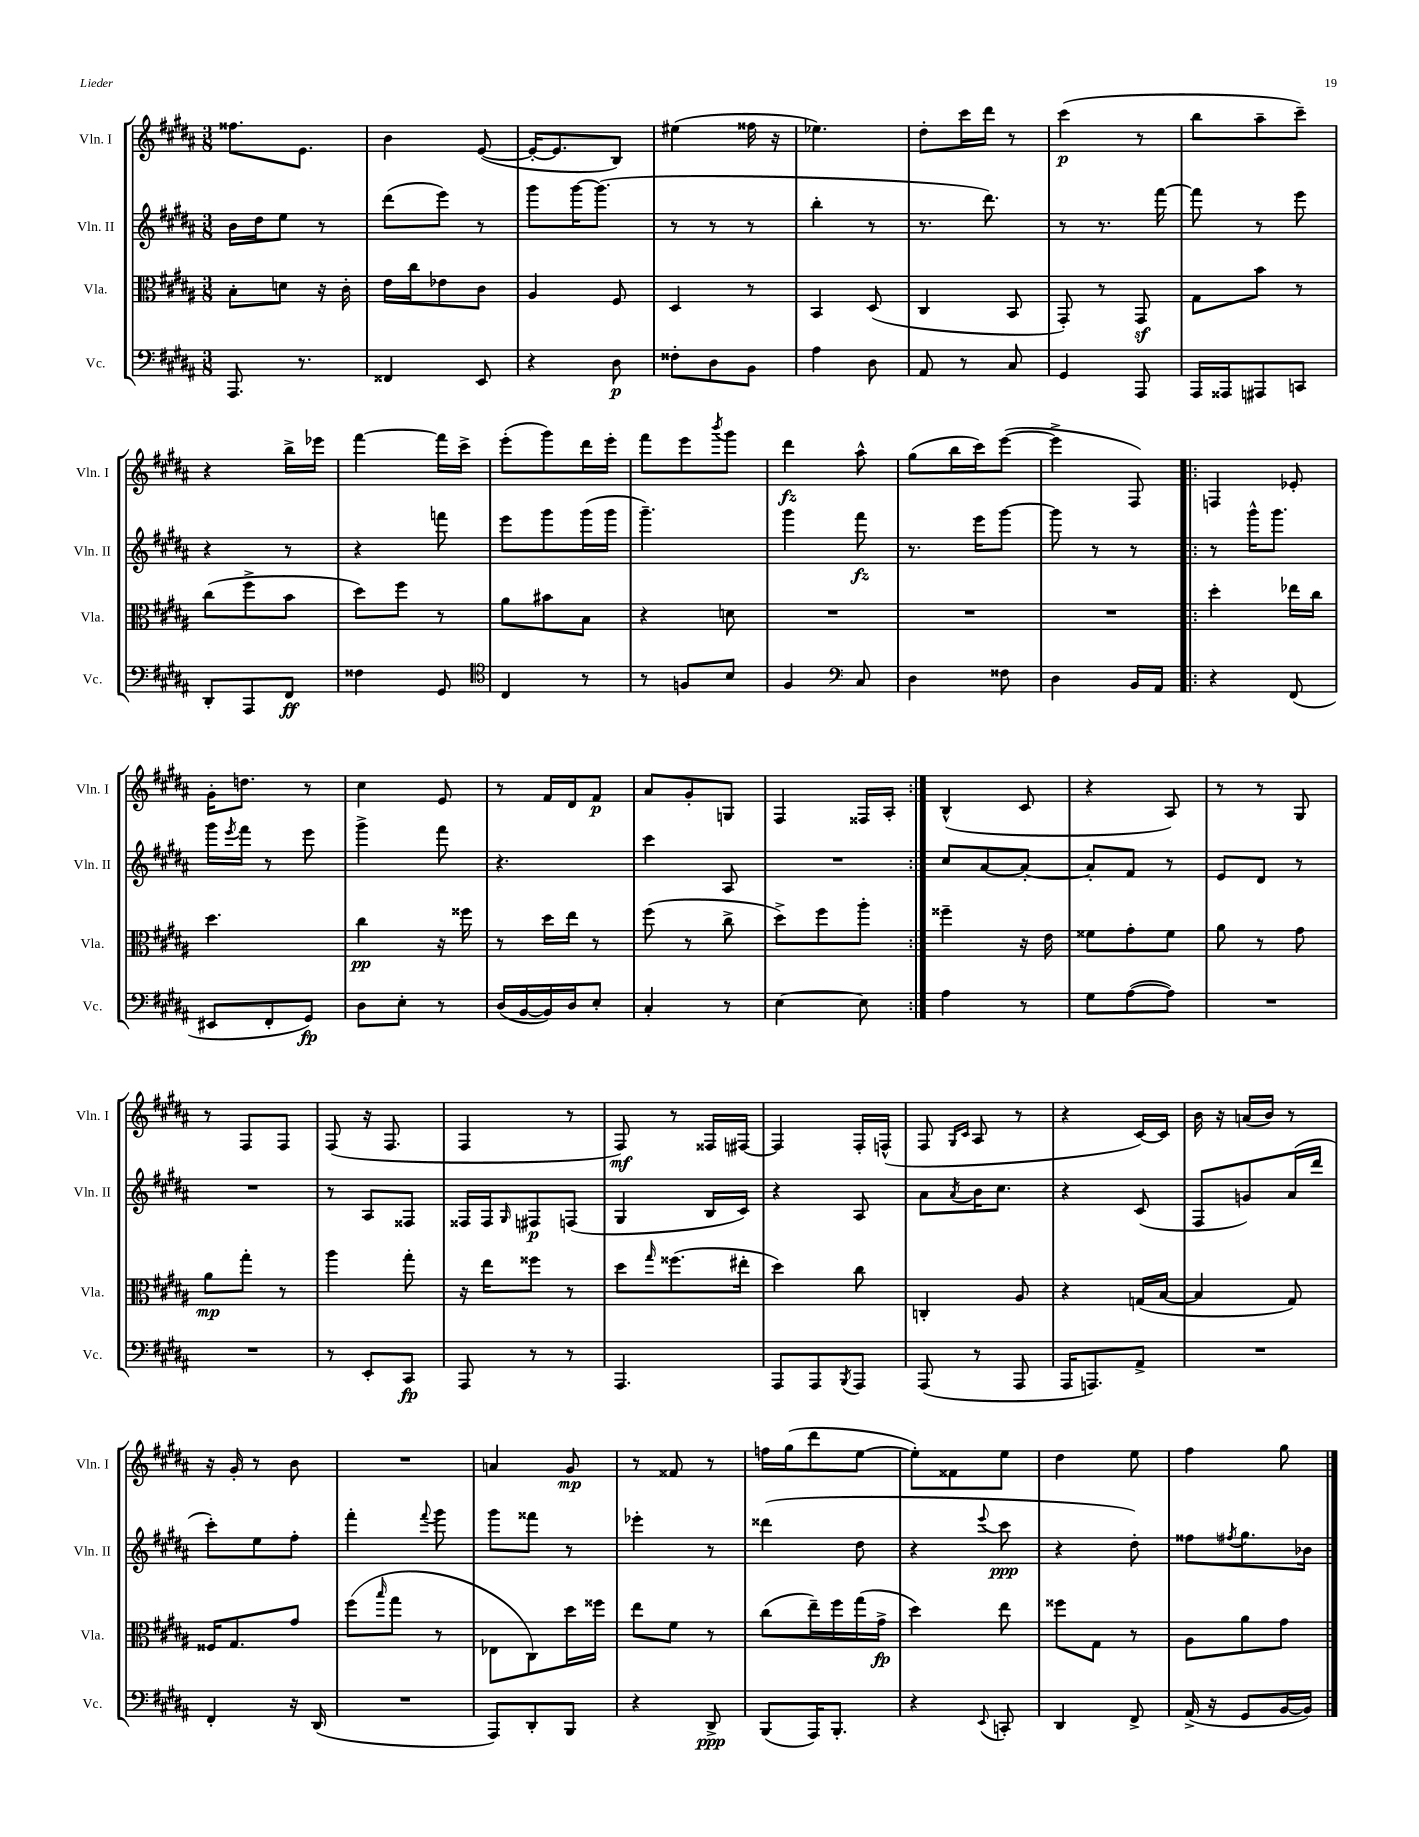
<<
\new StaffGroup <<
\new Staff = "s0" \with { instrumentName = "Vln. I" shortInstrumentName = "Vln. I" } {
    \clef treble \key b \major \numericTimeSignature \time 3/8
    fisis''8. e'8. |
    b'4 e'8~( |
    e'16~-. e'8. b8) |
    eis''4( fisis''16 r16 |
    ees''4.) |
    dis''8-. cis'''16 dis'''16 r8 |
    cis'''4\p( r8 |
    b''8 ais''8-- cis'''8--) |
    r4 b''16-> ees'''16 |
    fis'''4~ fis'''16 cis'''16-> |
    e'''8-.( gis'''8) dis'''16 e'''16-. |
    fis'''8 e'''8 \acciaccatura { b'''8 } gis'''8 |
    dis'''4\fz ais''8-^ |
    gis''8( b''16 cis'''16) e'''8~( |
    e'''4-> fis8) |
    \repeat volta 2 { f4 ees'8-. |
    gis'16-. d''8. r8 |
    cis''4 e'8 |
    r8 fis'16 dis'16 fis'8\p |
    ais'8 gis'8-. g8 |
    fis4 fisis16 ais16-. | }
    b4-^( cis'8 |
    r4 ais8) |
    r8 r8 gis8 |
    r8 fis8 fis8 |
    fis8( r16 fis8. |
    fis4 r8 |
    fis8\mf) r8 fisis16 fis16~ |
    fis4 fis16-. f16-^( |
    fis8 \grace { gis16 cis'16 } ais8 r8 |
    r4 cis'16~) cis'16 |
    b'16 r16 a'16( b'16) r8 |
    r16 gis'16-. r8 b'8 |
    R4. |
    a'4 gis'8\mp |
    r8 fisis'8 r8 |
    f''16 gis''16( dis'''8 e''8~ |
    e''8-.) fisis'8 e''8 |
    dis''4 e''8 |
    fis''4 gis''8 \bar "|." |
}
\new Staff = "s1" \with { instrumentName = "Vln. II" shortInstrumentName = "Vln. II" } {
    \clef treble \key b \major \numericTimeSignature \time 3/8
    b'16 dis''16 e''8 r8 |
    dis'''8( e'''8) r8 |
    gis'''8 gis'''16~ gis'''8.( |
    r8 r8 r8 |
    b''4-. r8 |
    r8. dis'''8.) |
    r8 r8. fis'''16~ |
    fis'''8 r8 e'''8 |
    r4 r8 |
    r4 f'''8 |
    e'''8 gis'''8 gis'''16( gis'''16 |
    gis'''4.--) |
    gis'''4 fis'''8\fz |
    r8. e'''16 gis'''8~ |
    gis'''8 r8 r8 |
    \repeat volta 2 { r8 gis'''16-^ gis'''8. |
    gis'''16 \acciaccatura { e'''8 } fis'''16 r8 e'''8 |
    gis'''4-> fis'''8 |
    r4. |
    cis'''4 ais8 |
    R4. | }
    cis''8 ais'8~ ais'8~-. |
    ais'8-. fis'8 r8 |
    e'8 dis'8 r8 |
    R4. |
    r8 ais8 fisis8 |
    fisis16 fisis16 \grace { gis16 } fis8\p f8( |
    gis4 b16 cis'16) |
    r4 ais8 |
    ais'8 \acciaccatura { ais'8 } b'16 cis''8. |
    r4 cis'8( |
    fis8 g'8) ais'16( dis'''16 |
    cis'''8-.) e''8 fis''8-. |
    fis'''4-. \appoggiatura { fis'''8 } gis'''8 |
    gis'''8 fisis'''8 r8 |
    ees'''4-. r8 |
    disis'''4( dis''8 |
    r4 \appoggiatura { e'''8 } cis'''8\ppp |
    r4 dis''8-.) |
    fisis''8 \acciaccatura { fis''8 } gis''8. bes'16 \bar "|." |
}
\new Staff = "s2" \with { instrumentName = "Vla." shortInstrumentName = "Vla." } {
    \clef alto \key b \major \numericTimeSignature \time 3/8
    b8-. d'8 r16 cis'16-. |
    e'16 cis''16 ees'8 cis'8 |
    ais4 fis8 |
    dis4 r8 |
    b,4 dis8( |
    cis4 b,8 |
    gis,8-.) r8 gis,8\sf |
    gis8 b'8 r8 |
    cis''8( fis''8-> b'8 |
    dis''8) fis''8 r8 |
    ais'8 bis'8 b8 |
    r4 d'8 |
    R4. |
    R4. |
    R4. |
    \repeat volta 2 { dis''4-. ees''16 cis''16 |
    dis''4. |
    cis''4\pp r16 fisis''16 |
    r8 dis''16 e''16 r8 |
    fis''8( r8 cis''8-> |
    dis''8->) fis''8 ais''8-. | }
    fisis''4-- r16 e'16 |
    fisis'8 gis'8-. fisis'8 |
    ais'8 r8 gis'8 |
    ais'8\mp gis''8-. r8 |
    ais''4 gis''8-. |
    r16 e''16 fisis''8 r8 |
    dis''8 \grace { gis''16 } fisis''8.( eis''16-. |
    dis''4) cis''8 |
    c4-. ais8 |
    r4 g16( b16~ |
    b4 gis8) |
    fisis16 gis8. gis'8 |
    fis''8( \grace { b''16 } gis''8 r8 |
    ees8 cis8) dis''16 fisis''16 |
    e''8 fis'8 r8 |
    cis''8( e''16--) fis''16 gis''16( gis'16->\fp |
    dis''4) e''8 |
    fisis''8 gis8 r8 |
    ais8 ais'8 gis'8 \bar "|." |
}
\new Staff = "s3" \with { instrumentName = "Vc." shortInstrumentName = "Vc." } {
    \clef bass \key b \major \numericTimeSignature \time 3/8
    ais,,8. r8. |
    fisis,4 e,8 |
    r4 dis8\p |
    fisis8-. dis8 b,8 |
    ais4 dis8 |
    ais,8 r8 cis8 |
    gis,4 ais,,8 |
    ais,,16 aisis,,16 ais,,8 c,8 |
    dis,8-. ais,,8 fis,8\ff |
    fisis4 gis,8 |
    \clef tenor cis4 r8 |
    r8 f8 b8 |
    fis4 \clef bass cis8 |
    dis4 fisis8 |
    dis4 b,16 ais,16 |
    \repeat volta 2 { r4 fis,8( |
    eis,8 fis,8-. gis,8\fp) |
    dis8 e8-. r8 |
    dis16( b,16~ b,16) dis16 e8-. |
    cis4-. r8 |
    e4~ e8 | }
    ais4 r8 |
    gis8 ais8~( ais8) |
    R4. |
    R4. |
    r8 e,8-. cis,8\fp |
    ais,,8 r8 r8 |
    ais,,4. |
    ais,,8 ais,,8 \acciaccatura { b,,8 } ais,,8 |
    ais,,8( r8 ais,,8 |
    ais,,16 a,,8.) ais,8-> |
    R4. |
    fis,4-. r16 dis,16( |
    R4. |
    ais,,8) dis,8-. b,,8 |
    r4 dis,8->\ppp |
    b,,8( ais,,16) b,,8.-. |
    r4 \appoggiatura { e,8 } c,8-. |
    dis,4 fis,8-> |
    ais,16->( r16 gis,8 b,16~ b,16) \bar "|." |
}
>>
>>
\layout { \context { \Score \remove "Bar_number_engraver" } }
